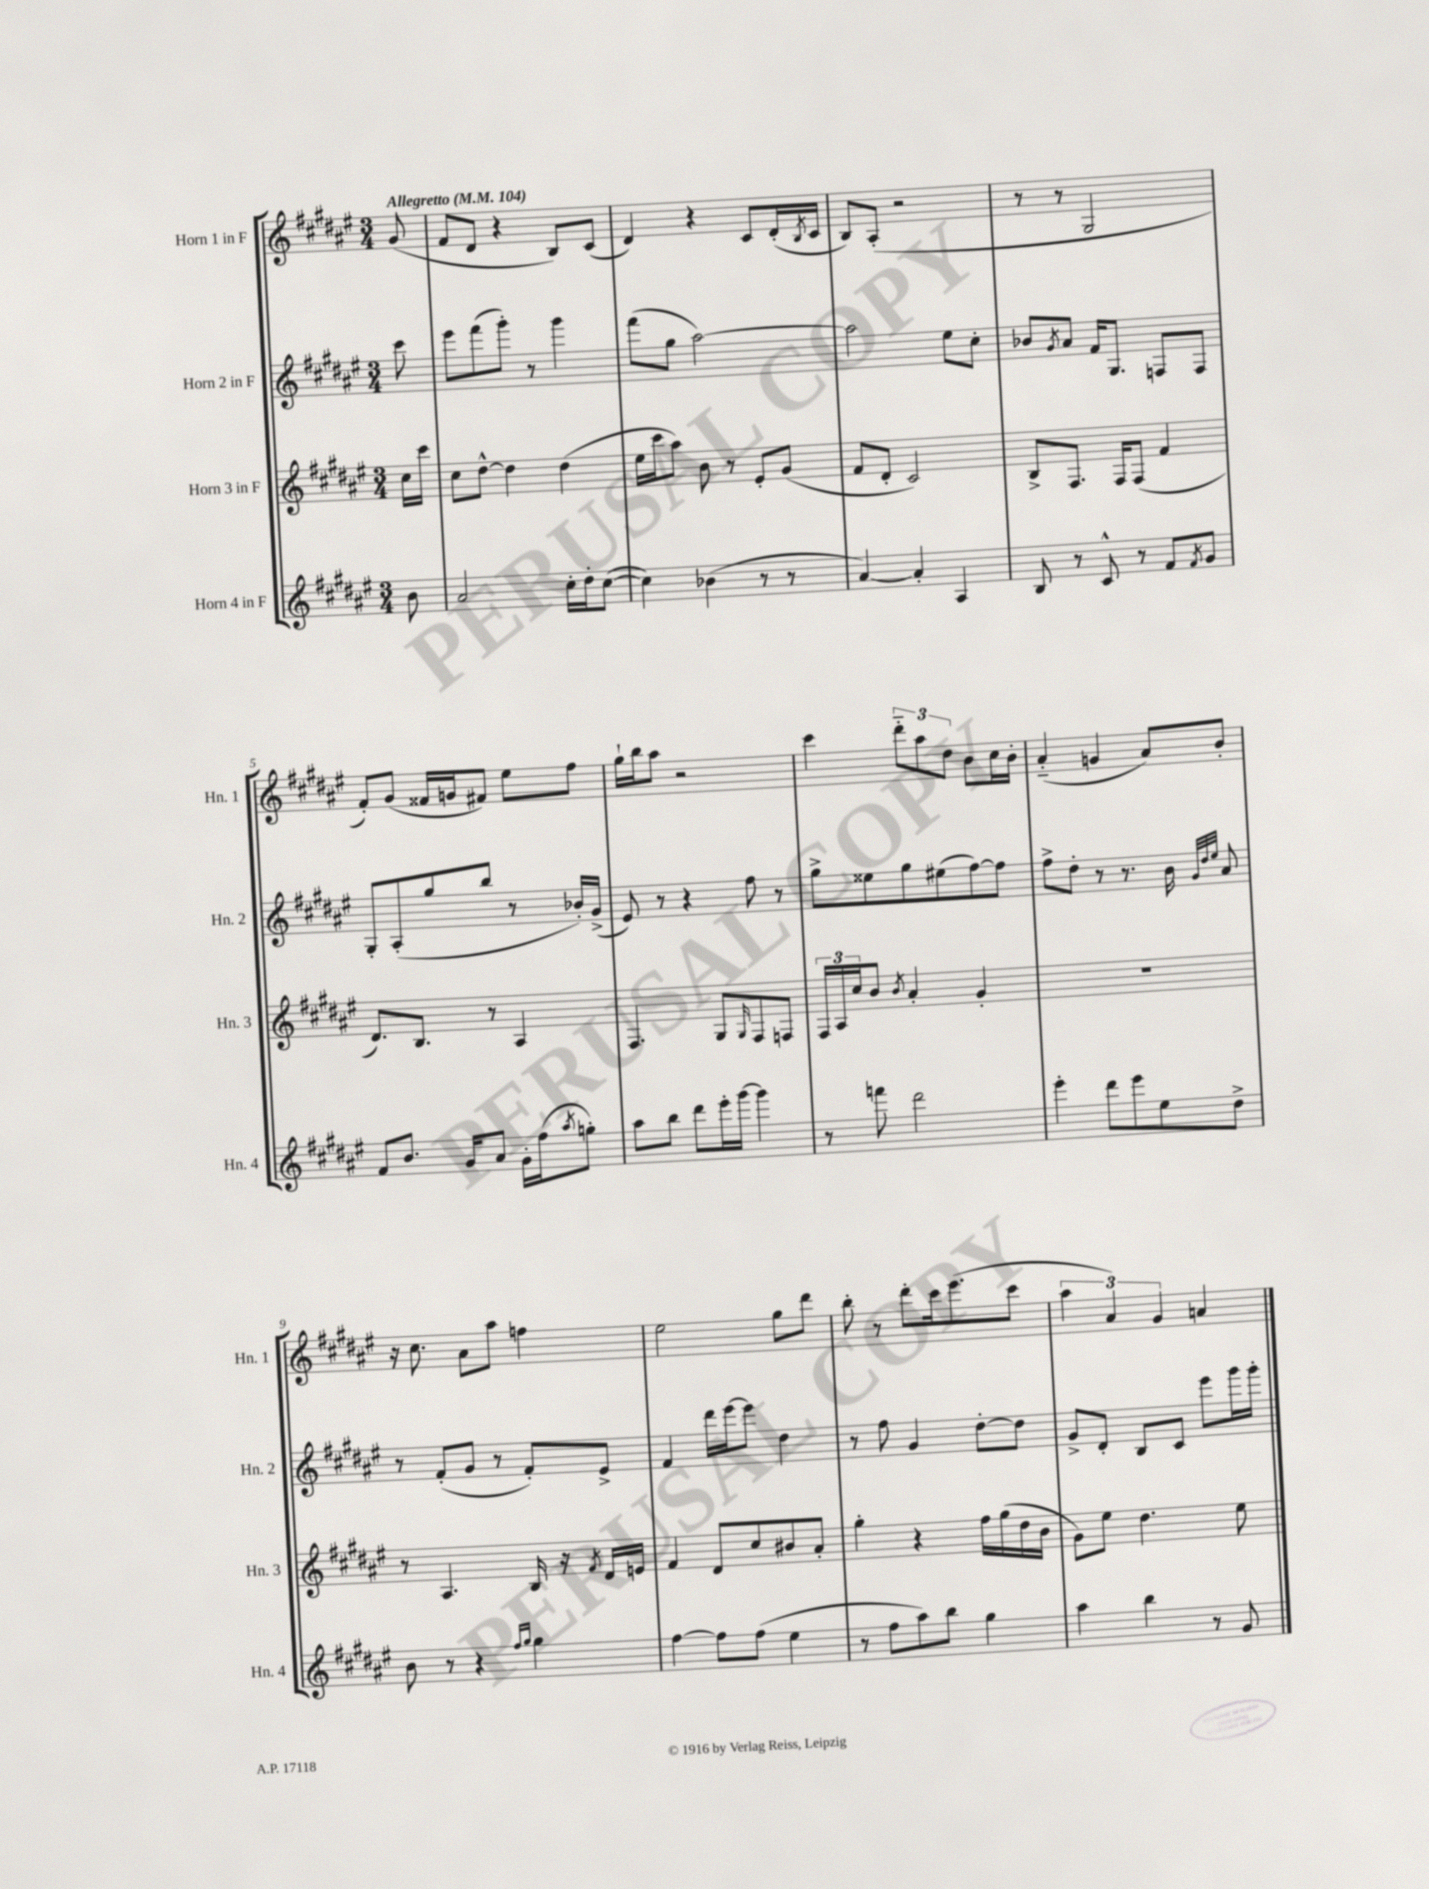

**kern	**kern	**kern	**kern
*part4	*part3	*part2	*part1
*staff4	*staff3	*staff2	*staff1
*I"Horn 4 in F	*I"Horn 3 in F	*I"Horn 2 in F	*I"Horn 1 in F
*I'Hn. 4	*I'Hn. 3	*I'Hn. 2	*I'Hn. 1
*clefG2	*clefG2	*clefG2	*clefG2
*k[f#c#g#d#a#e#]	*k[f#c#g#d#a#e#]	*k[f#c#g#d#a#e#]	*k[f#c#g#d#a#e#]
*M3/4	*M3/4	*M3/4	*M3/4
*MM104	*MM104	*MM104	*MM104
=	=	=	=
!	!	!	!LO:TX:a:B:t=Allegretto
8b\	16cc#\LL	8ccc#\	(8g#/
.	16ccc#\JJ	.	.
=1	=1	=1	=1
2a#/	8cc#\L	8eee#\L	8f#/L
.	[8dd#^^\J	(8fff#\	8d#/J
.	4dd#\]	8ggg#'\J)	4r
.	.	8r	.
16cc#'\LL	(4dd#\	4ggg#\	8B/L)
16dd#'\J	.	.	.
([8cc#\J	.	.	(8c#/J
=2	=2	=2	=2
4cc#\])	16ee#\LL	(8fff#\L	4d#/)
.	16ccc#\J	.	.
.	8aa#\J)	8gg#\J	.
(4b-X\	8b\	[2aa#\)	4r
.	8r	.	.
8r	8e#'/L	.	8c#/L
8r	(8g#/J	.	(16d#'/L
.	.	.	8qB/
.	.	.	16c#/JJ
=3	=3	=3	=3
[4a#/)	8f#/L	2aa#\]	8B/L)
.	8d#'/J	.	(8A#'/J
4a#'/]	2c#/)	.	2r
4A#/	.	8ee#\L	.
.	.	8cc#'\J	.
=4	=4	=4	=4
8B/	8B^/L	8b-X/L	8r
.	.	8qg#/	.
8r	8.F#/J	8a#/J	8r
8c#^^/	.	16f#/KL	2G#/
.	16F#/KL	8.G#/J	.
8r	(8F#/J	.	.
8f#/L	4f#/	8Fn/L	.
8qf#/	.	.	.
8g#/J	.	8F/J	.
!!LO:LB:g=z
=5	=5	=5	=5
8f#/L	8.d#/L)	8G#'/L	8f#'/L)
8.b/J	.	(8A#'/	(8g#/J
.	8.B/J	.	.
.	.	8gg#/	16f##X/LL
16g#/KL	.	.	16gn/J
8a#/J	8r	8bb/J	8f#X/J)
16g#'\LL	4A#/	8r	8ee#\L
(16ff#\J	.	.	.
8qaa#/	.	.	.
8ggn'\J)	.	16b-X'/LL)	8ff#\J
.	.	(16g#^/JJ	.
=6	=6	=6	=6
8aa#\L	4.F#/	8e#/)	16gg#`\LL
.	.	.	16bb\J
8bb\J	.	8r	8aa#\J
8ddd#\L	.	4r	2r
16eee#'\L	8G#/L	.	.
[16ggg#\JJ	.	.	.
.	16qqG#/	.	.
4ggg#\]	8F#/	8ff#\	.
.	8Fn/J	8r	.
=7	=7	=7	=7
8r	24F#/LL	8gg#^\L	4ccc#\
.	24A#/	.	.
.	24cc#/J	.	.
8fffn\	8b/J	8ee##X\	.
.	8qb/	.	.
2ddd#\	4a#'/	8gg#\	12ddd#\L
.	.	.	12aa#\
.	.	(8ee#X\	.
.	.	.	12dd#\J
.	4g#'/	[8ff#\)	8b\L
.	.	8ff#\J]	16cc#\L
.	.	.	16b'\JJ
=8	=8	=8	=8
4eee#'\	2.r	8ff#^\L	(4a#/
.	.	8dd#'\J	.
8ddd#\L	.	8r	4gn/
8eee#\	.	8.r	.
8ee#\	.	.	8a#/L)
.	.	16b\	.
.	.	32qqg#/LLL	.
.	.	32qqdd#/	.
.	.	32qqee#/JJJ	.
8dd#^\J	.	8a#/	8b'/J
!!LO:LB:g=z
=9	=9	=9	=9
8b\	8r	8r	16r
.	.	.	8.cc#\
8r	4.A#/	(8f#'/L	.
4r	.	8g#/J	8a#\L
.	.	8r	8aa#\J
16qqff#/LL	.	.	.
16qqgg#/JJ	.	.	.
4gg#\	16B/	8f#'/L)	4ffn\
.	16r	.	.
.	8qf#/	.	.
.	16d#/LL	8e#^/J	.
.	16en/JJ	.	.
=10	=10	=10	=10
[4ff#\	4f#/	4f#/	2ee#\
8ff#\L]	8d#/L	16ddd#\LL	.
.	.	[16eee#\J	.
(8ff#\J	8cc#/	8eee#\J]	.
4ee#\	8b#X/	4dd#\	8gg#\L
.	8a#'/J	.	8ddd#\J
=11	=11	=11	=11
8r	4gg#'\	8r	8bb'\
8ff#\L	.	8ff#\	8r
8aa#\)	4r	4g#/	8ddd#'\L
8bb\J	.	.	16ccc#\k
.	.	.	(8.eee#\
4gg#\	16ff#\LL	[8dd#'\L	.
.	(16gg#\	.	.
.	16dd#\	8dd#\J]	8ccc#\J
.	16b\JJ	.	.
=12	=12	=12	=12
4aa#\	8g#\L)	8g#^/L	6aa#\
.	8ee#\J	8d#'/J	.
.	.	.	6a#/)
4bb\	4.dd#\	8B/L	.
.	.	.	6g#/
.	.	8c#/J	.
8r	.	8eee#\L	4an/
8g#/	8ee#\	16ggg#\L	.
.	.	16ggg#'\JJ	.
==	==	==	==
*-	*-	*-	*-
